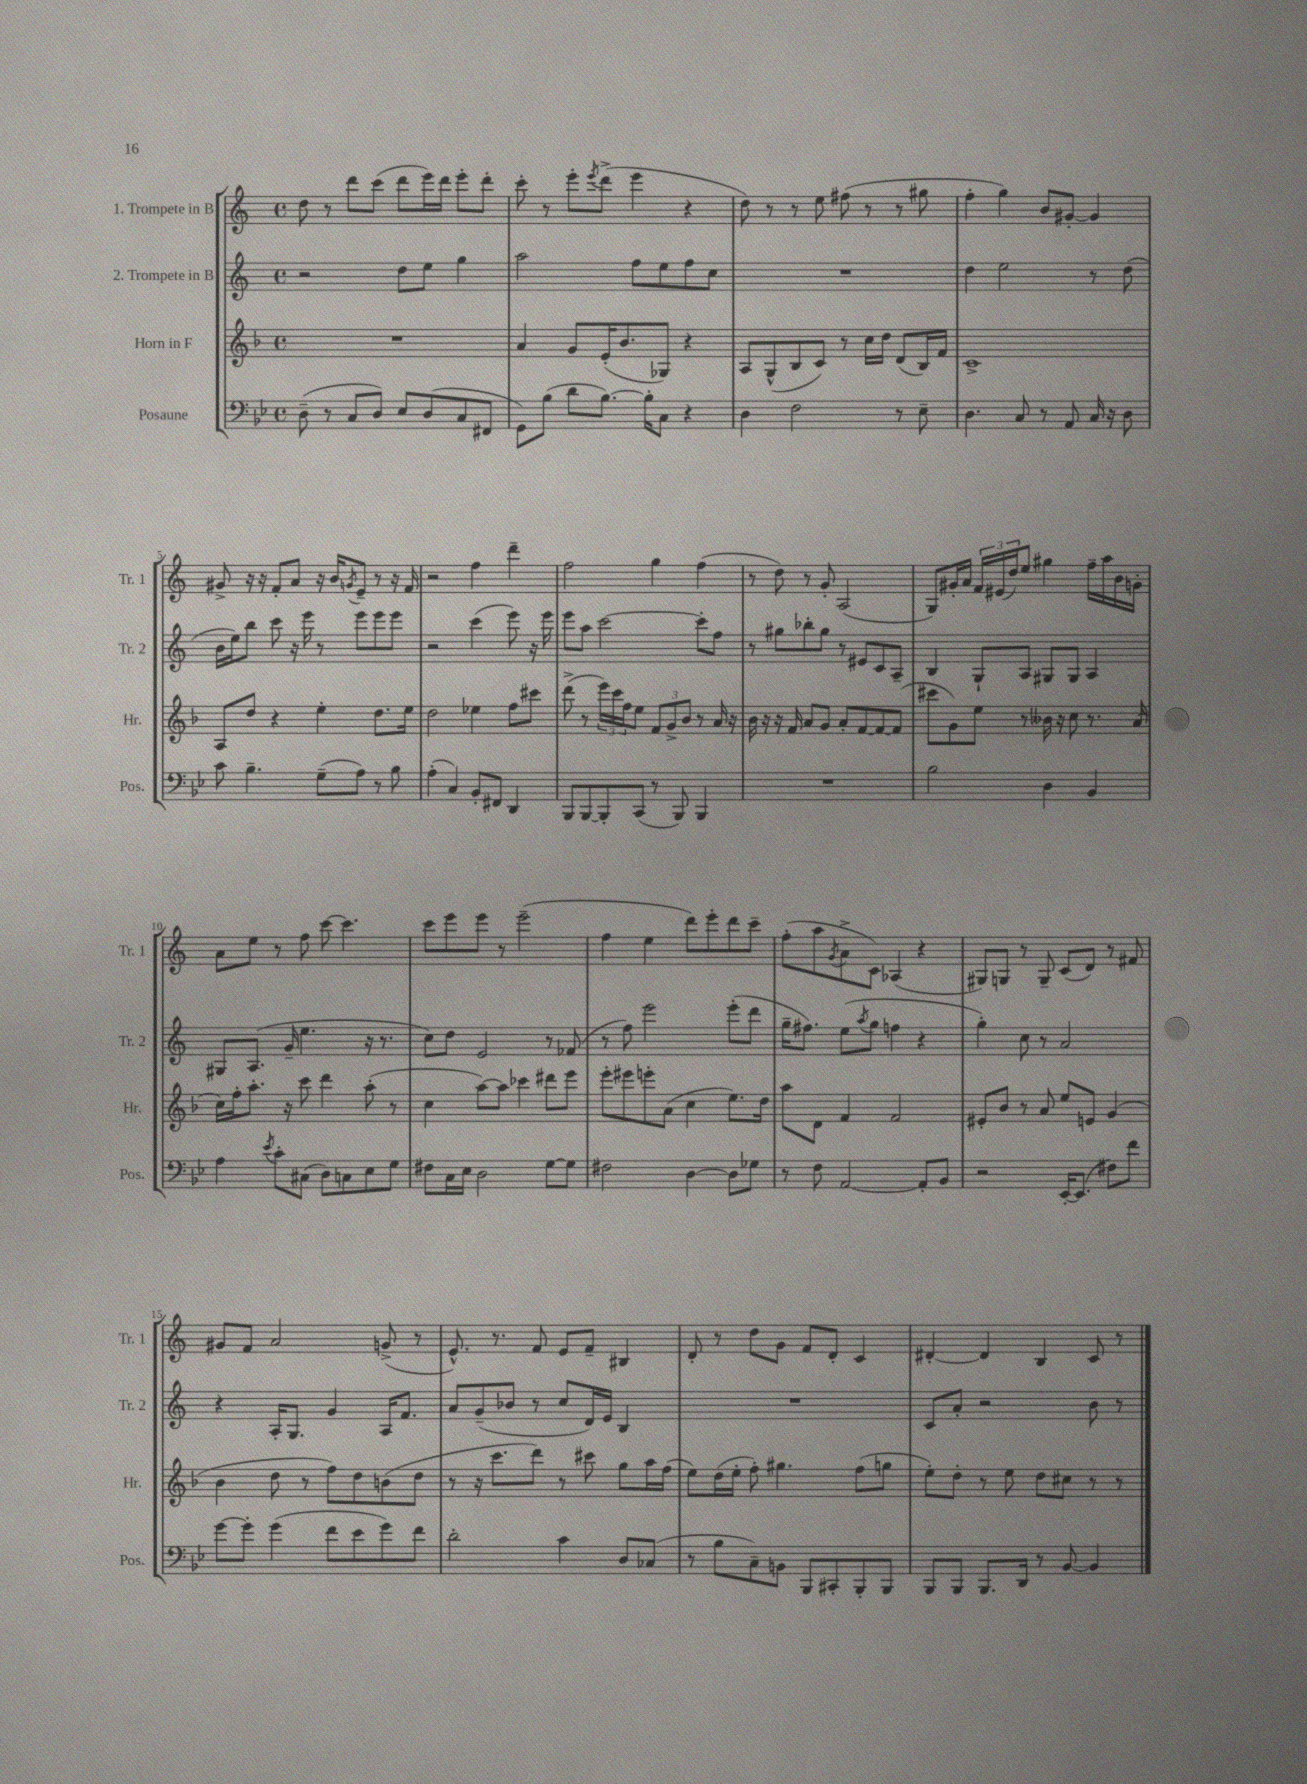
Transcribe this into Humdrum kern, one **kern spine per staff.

**kern	**kern	**kern	**kern
*part4	*part3	*part2	*part1
*staff4	*staff3	*staff2	*staff1
*I"Posaune	*I"Horn in F	*I"2. Trompete in B	*I"1. Trompete in B
*I'Pos.	*I'Hr.	*I'Tr. 2	*I'Tr. 1
*clefF4	*clefG2	*clefG2	*clefG2
*k[b-e-]	*k[b-]	*k[]	*k[]
*M4/4	*M4/4	*M4/4	*M4/4
*met(c)	*met(c)	*met(c)	*met(c)
=1	=1	=1	=1
(8D~\	1r	2r	8dd\
8r	.	.	8r
8C/L	.	.	8ddd\L
8D/J)	.	.	(8ccc\J
8E-/L	.	8dd\L	8ddd\L
(8D/	.	8ee\J	16eee\L)
.	.	.	16ddd\JJ
8C/	.	4gg\	8eee'\L
8FF#X/J	.	.	8ddd'\J
=2	=2	=2	=2
8GG\L)	4a/	2aa\	8ccc'\
(8B-\J	.	.	8r
8d\L	8g/L	.	8eee'\L
.	.	.	8qeee/
[8.B-\J)	(16e'/K	.	(8ddd^\J
.	8.b-/	.	.
.	.	8ff\L	4eee\
16B-'\KL]	.	.	.
8C\J	8G-X/J)	8ee\	.
4r	4r	8ff\	4r
.	.	8cc\J	.
=3	=3	=3	=3
4D\	8A/L	1r	8dd\)
.	(8G^^/	.	8r
2F\	8B-/	.	8r
.	8c/J)	.	8ee\
.	8r	.	(8ff#X\
.	16cc\LL	.	8r
.	16dd\JJ	.	.
8r	(8d/L	.	8r
8E-~\	16B-/L)	.	8gg#X\
.	16f/JJ	.	.
=4	=4	=4	=4
4.D\	1c^	4dd\	4ff'\
.	.	2ee\	4gg\)
8C/	.	.	.
8r	.	.	8b/L
8AA/	.	.	[8g#X'/J
16C/	.	8r	4g#/]
16r	.	.	.
8D\	.	(8dd\	.
!!LO:LB:g=z
=5	=5	=5	=5
8c\	8A/L	16b\LL	8g#X^/
.	.	16ee\J)	.
4.B-~\	8dd/J	8bb\J	16r
.	.	.	16r
.	4r	8ccc\	8f'/L
.	.	16r	8a/J
.	.	16eee\	.
(8G~\L	4ee'\	8r	16r
.	.	.	16b/KL
.	.	.	8qgn/
8A\J)	.	8eee\L	8e~/J
8r	8.dd\L	8eee\	8r
8B-\	.	8eee\J	16r
.	16ee\Jk	.	16f/
=6	=6	=6	=6
(4A'\	2dd\	2r	2r
4C/)	.	.	.
8BB-'/L	4ee-X\	(4ccc\	4ff\
8FF#X/J	.	.	.
4DD/	8ff\L	8eee\)	4ddd~\
.	8ccc#X\J	16r	.
.	.	16eee\	.
=7	=7	=7	=7
8BBB-/L	(8ddd^\	8eee\L	2ff\
[8BBB-/	8r	8aa\J	.
8BBB-'/]	24eee\LL)	[2ccc\	.
.	24ccc\	.	.
.	24ff\J	.	.
(8CC/J	8ee\J	.	.
8r	12f/L	.	4gg\
.	12g^/	.	.
8BBB-/)	.	.	.
.	12b-/J	.	.
4BBB-/	8r	8ccc'\L]	(4ff\
.	16a/	8ff\J	.
.	16r	.	.
=8	=8	=8	=8
1r	16b-\	8r	8r
.	16r	.	.
.	16r	8gg#X\L	8dd\)
.	16f/	.	.
.	8a/L	8bb-X'\	8r
.	8g/J	8gg#\J	8g'/
.	8a'/L	8r	(2A/
.	[8f/	8e#X/L	.
.	8f/_	8c/	.
.	(8f/J]	8A~/J	.
=9	=9	=9	=9
2B-\	8ccc#X\L	4B/	8G/L)
.	8g\)	.	16g#X'/L
.	.	.	16a/JJ
.	8ee\J	8G`/L	24f/LL
.	.	.	(24e#X/
.	.	.	24dd/J)
.	8r	8A/J	8ee/J
4D\	16b--X\	8G#X/L	4gg#X\
.	16r	.	.
.	8cc\	8G#/J	.
4BB-/	8.r	4A/	16ff~\LL
.	.	.	16aa\
.	.	.	16b\
.	(16a/	.	16gn'\JJ
!!LO:LB:g=z
=10	=10	=10	=10
4A\	16cc\LL)	8G#X/L	8a\L
.	16ff'\J	.	.
.	8.aa'\J	(8.A/J	8ee\J
8qe-/	.	.	.
8c'\L	.	.	8r
.	16r	16g~/	.
(8C#X\J	8ccc\	4.ee\	8ff\
8D\L)	4ddd\	.	[8ccc\
8Cn\	.	.	4.ccc\]
8E-\	(8aa'\	16r	.
.	.	8.r	.
8G\J	8r	.	.
=11	=11	=11	=11
8F#X\L	4cc\	8cc\L)	8ccc\L
16C\L	.	8dd\J	8eee\
16E-\JJ	.	.	.
2D\	[8aa\L)	2e/	8eee\J
.	8aa\J]	.	8r
.	4ccc-X\	.	(2eee~\
[8G\L	8ddd#X\L	8r	.
8G\J]	8eee\J	(8f-X/	.
=12	=12	=12	=12
2F#X\	8eee'\L	8r	4ff\
.	8eee#X\	8ff\)	.
.	8eeen'\	2eee\	4ee\
.	(8a\J	.	.
[4D\	4cc\	.	8ddd\L)
.	.	.	8eee'\
8D\L]	8.ee\L)	(8eee'\L	8ddd\
8G-X\J	.	8ddd\J	8ccc~\J
.	16dd\Jk	.	.
=13	=13	=13	=13
8r	8aa\L	16gg~\KL	(8ff'\L
.	.	8.ff#X\J)	.
8F\	8d\J	.	8aa\
.	.	.	8qg/
[2AA/	4f/	(8ee\L	8a^\
.	.	8qaa/	.
.	.	8gg\J	8c\J)
.	2f/	4ffn\	(4A-X/
8AA'/L]	.	4r	4r
8BB-/J	.	.	.
=14	=14	=14	=14
2r	8e#X'/L	4gg'\)	8G#X/L)
.	8b-/J	.	8Gn/J
.	8r	8cc\	8r
.	8a/	8r	8G~/
[16EE-'/KL	8ee/L	2a/	(8c/L
(8.EE-/J]	.	.	.
.	8en/J	.	8d/J)
8F#X\L)	(4g/	.	8r
8f\J	.	.	8f#X/
!!LO:LB:g=z
=15	=15	=15	=15
[8g\L	4b-\	4r	8g#X/L
8g'\J]	.	.	8f/J
(4g\	8dd\	16A'/KL	2a/
.	.	8.G/J	.
.	8r	.	.
8f\L	8ff\L)	4g/	.
8e-\	8dd\	.	.
8g\)	(8bn\	16A/KL	(8gn^/
.	.	8.f/J	.
8f\J	8dd\J	.	8r
=16	=16	=16	=16
2d'\	8r	8a/L	8.e^^/)
.	16r	(8g~/	.
.	8.ccc\L	.	8.r
.	.	8b-X/J	.
.	8ddd\J)	8r	8f/
4c\	8r	8cc/L	8e/L
.	8ccc#X\	16d/L)	8f~/J
.	.	16e/JJ	.
8D/L	8gg\L	4B/	4B#X/
(8C-X/J	16aa\L	.	.
.	(16ff\JJ	.	.
=17	=17	=17	=17
8r	8ee\L)	1r	8d'/
8B-\L	(16dd\L	.	8r
.	16ee'\JJ	.	.
8C~\)	8ff'\)	.	8dd\L
8BBn\J	4.gg#X\	.	8g\J
8BBB-/L	.	.	8f/L
8CC#X'/	.	.	8d'/J
8BBB-'/	(8ff\L	.	4c/
8BBB-/J	8ggn\J	.	.
=18	=18	=18	=18
8BBB-/L	8ee'\L)	8c/L	[4d#X'/
8BBB-/J	8dd'\J	8a'/J	.
8.BBB-/L	8r	2r	4d#/]
.	8ee\	.	.
16DD/Jk	.	.	.
8r	8dd\L	.	4B/
[8BB-/	8cc#X\J	.	.
4BB-/]	8r	8b\	8c/
.	8r	8r	8r
==	==	==	==
*-	*-	*-	*-
